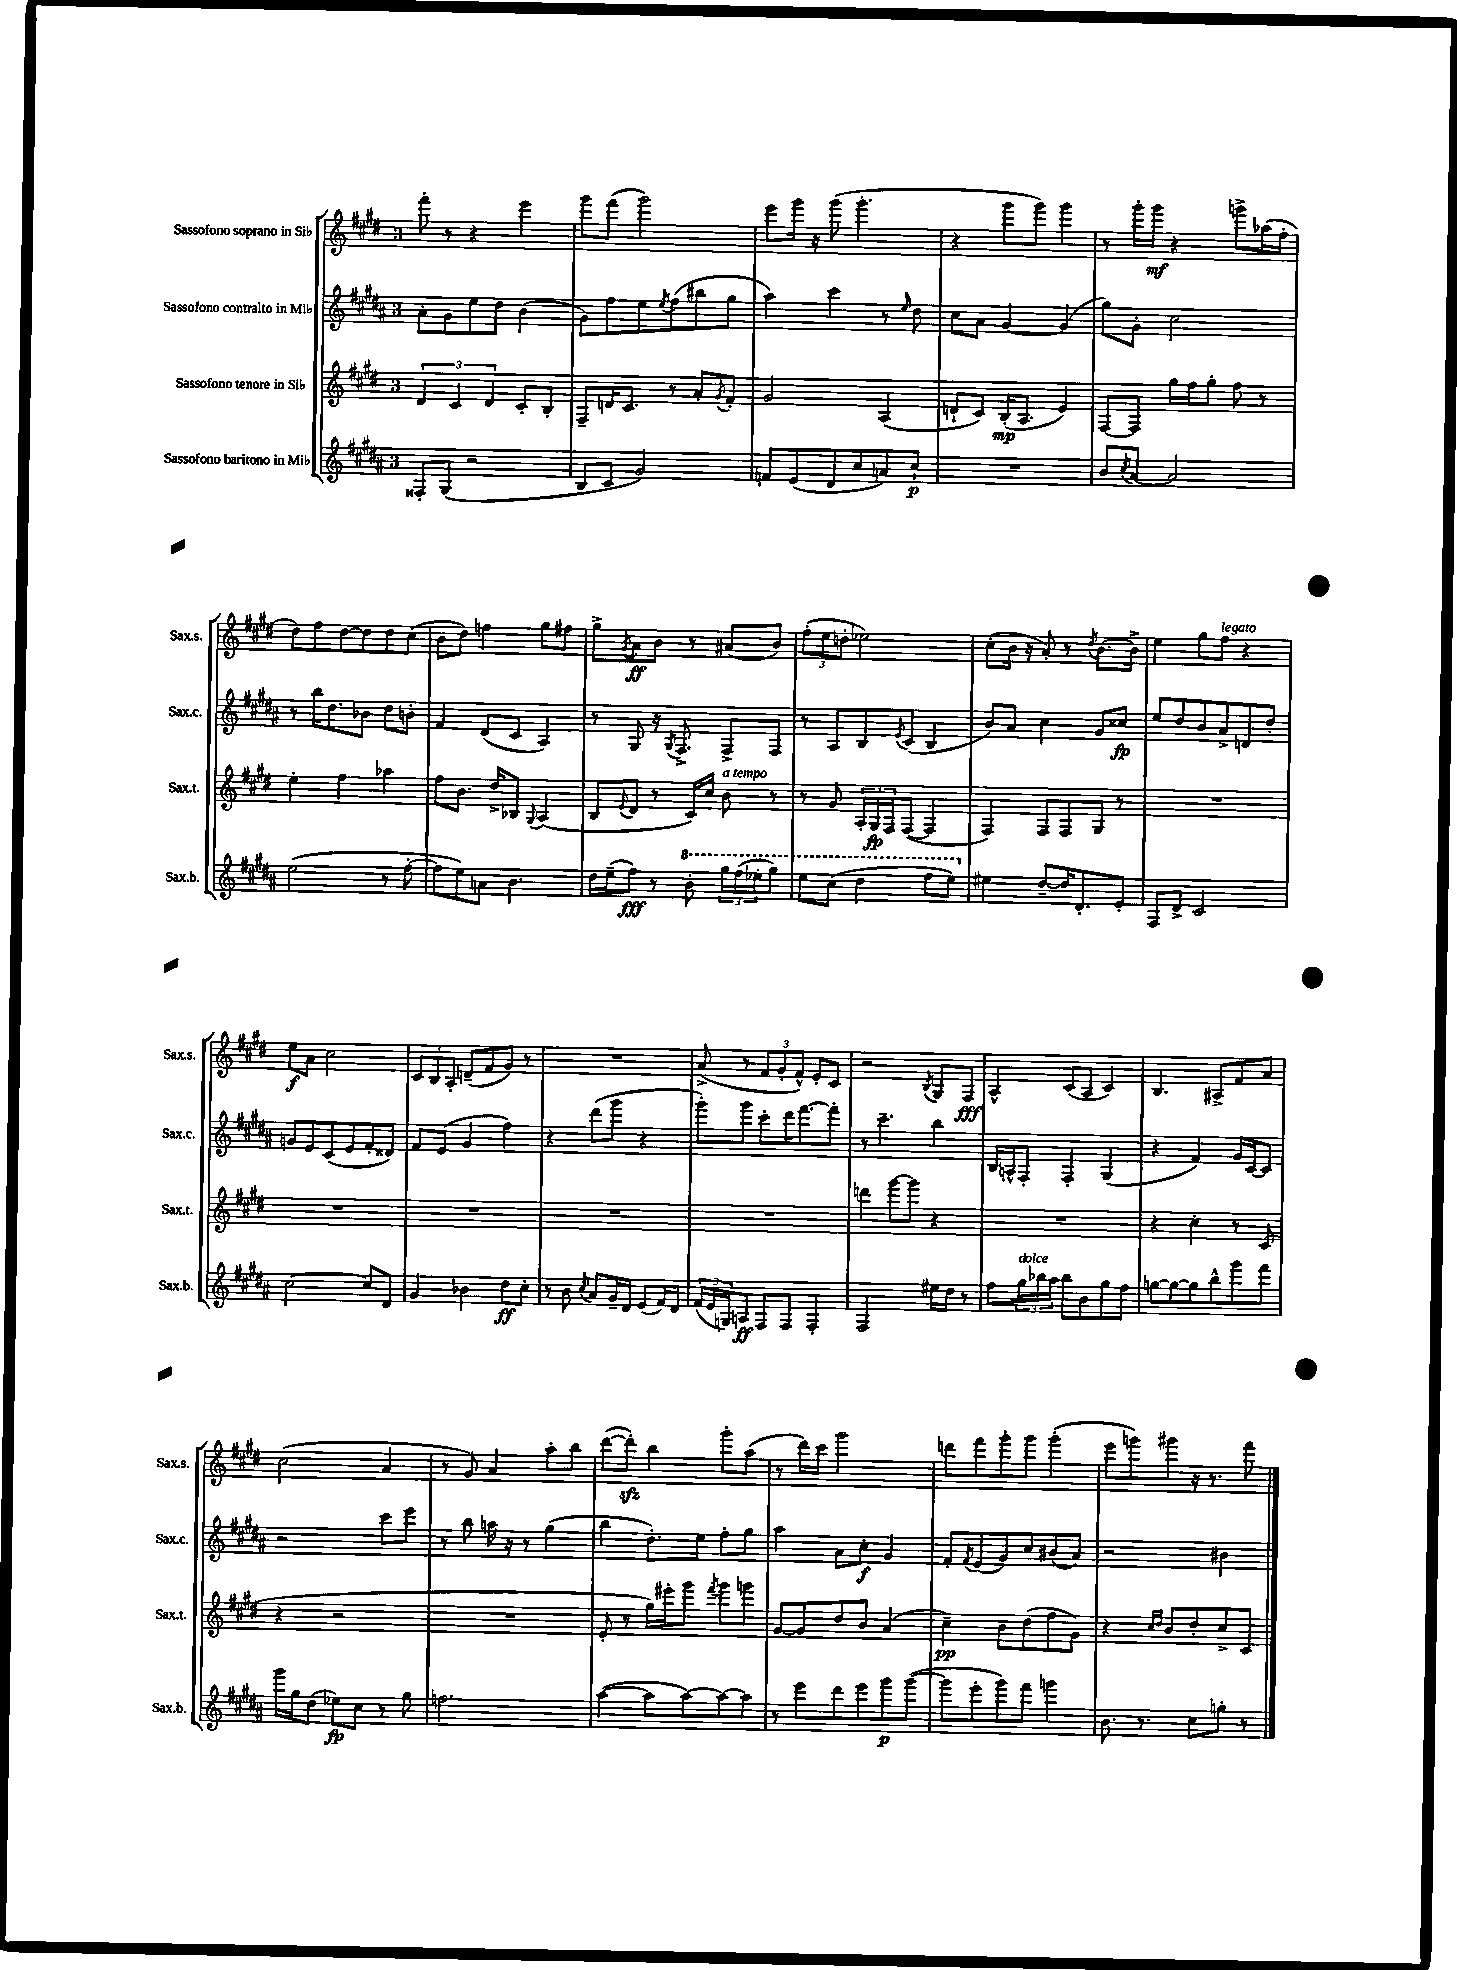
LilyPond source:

<<
\new StaffGroup <<
\new Staff = "s0" \with { instrumentName = "Sassofono soprano in Sib" shortInstrumentName = "Sax.s." } {
    \clef treble \key e \major \once \override Staff.TimeSignature.style = #'single-digit \time 3/4
    fis'''8-. r8 r4 e'''4 |
    gis'''8 fis'''8( gis'''2) |
    e'''8 gis'''16 r16 gis'''8( gis'''4.-. |
    r4 gis'''8 gis'''8) gis'''4 |
    r8 gis'''16-. gis'''16\mf r4 g'''8-> aes''16( fis''16-. |
    dis''8) fis''8 dis''8~ dis''8 dis''8 cis''8( |
    b'8 dis''8) f''4 gis''8 fis''8 |
    gis''8-> \acciaccatura { gis'8 } a'8\ff b'8 r8 ais'8( b'8) |
    \tuplet 3/2 { fis''8-.( e''8 d''8-. } ees''2) |
    cis''8-.( b'16 r16 a'8-.) r8 \acciaccatura { dis''8 } b'8.~ b'16-> |
    e''4 gis''8 fis''8^\markup { \italic "legato" } r4 |
    e''8\f a'8 cis''2 |
    \tuplet 3/2 { cis'8 b8 a8-. } d'8--( fis'8 gis'8) r8 |
    R2. |
    a'8->( r8 \tuplet 3/2 { fis'8 gis'8-. fis'8-^) } e'8-. cis'8 |
    r2 \acciaccatura { b8 } gis8 fis8\fff |
    a4-^ cis'8( a8 cis'4) |
    b4. ais8-> fis'8 a'8 |
    cis''2( a'4 |
    r8 gis'8) a'4 a''8-. b''8 |
    dis'''8~( dis'''8-.\sfz) b''4 gis'''8-. a''8( |
    r8 dis'''16) cis'''16 gis'''2 |
    d'''8 fis'''8 gis'''8-. gis'''8 gis'''4-.( |
    e'''8 g'''8) gis'''8 r16 r8. fis'''8 \bar "|." |
}
\new Staff = "s1" \with { instrumentName = "Sassofono contralto in Mib" shortInstrumentName = "Sax.c." } {
    \clef treble \key b \major \once \override Staff.TimeSignature.style = #'single-digit \time 3/4
    ais'8-. gis'8 e''8 dis''8 b'4( |
    gis'8) fis''8 e''8 \acciaccatura { e''8 } fis''8( bis''8 gis''8 |
    ais''4) cis'''4 r8 \grace { e''16 } dis''8 |
    cis''8 ais'8 gis'4~ gis'4( |
    gis''8) gis'8-. cis''2 |
    r8 b''16 dis''8. bes'8 dis''8 b'8-. |
    fis'4 dis'8( cis'8 ais4) |
    r8 gis8 r16 \acciaccatura { gis8 } fis8.-> fis8-> fis8 |
    r8 ais8 b8 \acciaccatura { e'8 } cis'8( b4 |
    b'8) ais'8 cis''4 gis'8 cisis''8\fp |
    e''8 dis''8 b'8 ais'8-> d'8 dis''8-. |
    g'8 e'8 cis'8( e'8 fis'8-. disis'8) |
    fis'8 e'8( gis'4 fis''4) |
    r4 dis'''8( gis'''8 r4 |
    gis'''8-.) gis'''8 cis'''8-. dis'''16 fis'''8.~ fis'''8-. |
    r8 cis'''4.-- b''4 |
    b16 a16-^ fis8-. fis4-. gis4( |
    r4 fis'4) gis'16 cis'16~ cis'8 |
    r2 cis'''8 e'''8 |
    r8 b''8 a''16 r16 r8 gis''4( |
    b''4 dis''8.-.) e''16 fis''8-. gis''8 |
    ais''4 ais'8 cis''8-.\f gis'4 |
    fis'8-. \acciaccatura { fis'8 } e'8( gis'8) cis''8 bis'8( ais'8) |
    r2 bis'4 \bar "|." |
}
\new Staff = "s2" \with { instrumentName = "Sassofono tenore in Sib" shortInstrumentName = "Sax.t." } {
    \clef treble \key e \major \once \override Staff.TimeSignature.style = #'single-digit \time 3/4
    \tuplet 3/2 { dis'4 cis'4 dis'4 } cis'8-. b8-. |
    fis8-- d'16 cis'8. r8 a'8-. \acciaccatura { gis'8 } fis'8-. |
    gis'2 a4( |
    d'8-! cis'8) b16-.\mp( a8. e'4) |
    fis8~ fis8 gis''16 fis''16 gis''8-. fis''8 r8 |
    e''4-. fis''4 aes''4 |
    fis''8 b'8. dis''16-> bes8 \appoggiatura { gis8 } a4( |
    b8 \appoggiatura { e'8 } dis'8 r8 cis'16) cis''16 b'8^\markup { \italic "a tempo" } r8 |
    r8 gis'8 \tuplet 3/2 { a16-. gis16\fp fis16 } fis8~( fis4 |
    fis4) fis8 fis8 gis8 r8 |
    R2. |
    R2. |
    R2. |
    R2. |
    R2. |
    d'''4 gis'''8~ gis'''8 r4 |
    R2. |
    r4 cis''4-. r8 cis'8( |
    r4 r2 |
    R2. |
    e'8-. r8 gis''16) eis'''16-. gis'''8 \acciaccatura { fis'''8 } gis'''8 g'''8 |
    gis'8~ gis'8 dis''8 b'8 a'4( |
    cis''4--\pp) b'8 dis''8( fis''8 gis'8) |
    r4 \grace { cis''16 dis''16 } b'8 dis''8-. cis''8-> cis'8 \bar "|." |
}
\new Staff = "s3" \with { instrumentName = "Sassofono baritono in Mib" shortInstrumentName = "Sax.b." } {
    \clef treble \key b \major \once \override Staff.TimeSignature.style = #'single-digit \time 3/4
    fisis8-. gis8( r2 |
    b8 cis'8 gis'2) |
    f'8 e'8( dis'8 cis''8 a'8) cis''8-!\p |
    R2. |
    b'8 \acciaccatura { cis''8 } ais'8~ ais'2 |
    e''2( r8 fis''8~-. |
    fis''8 e''8) a'8 b'4. |
    dis''16 e''16--( fis''8\fff) r8 \ottava #1 b''8-. \tuplet 3/2 { gis'''16 fis'''16( ees'''16-. } gis'''8) |
    e'''8 cis'''8( dis'''4 fis'''8 e'''8) \ottava #0 |
    eis''4 dis''8~-- dis''16 dis'8.-. e'8-. |
    fis8 dis'8-> cis'2 |
    cis''2~ cis''8 dis'8 |
    gis'4 bes'4 dis''8\ff cis''8-. |
    r8 b'8 \acciaccatura { cis''8 } ais'8 gis'16-- dis'16 e'8( fis'16) dis'16 |
    \tuplet 3/2 { fis'16( e'16 g16) } a8\ff fis8 fis8 fis4-. |
    fis2 eis''16 dis''16 r8 |
    fis''8 \tuplet 3/2 { gis''16^\markup { \italic "dolce" } bes''16 ais''16 } bes''8 b'8 gis''8 fis''8 |
    g''8~ g''8~ g''8 b''8-^ gis'''8 fis'''8 |
    gis'''16 gis''16 dis''8( ees''8\fp) cis''8 r8 gis''8 |
    f''2. |
    ais''4~( ais''8 ais''8~) ais''8~ ais''8 |
    r8 e'''8 dis'''8 e'''8 gis'''8\p gis'''8~( |
    gis'''8 e'''8-. gis'''8) fis'''8 g'''4 |
    b'8. r8. cis''8 g''8-. r8 \bar "|." |
}
>>
>>
\layout { \context { \Score \remove "Bar_number_engraver" } }
